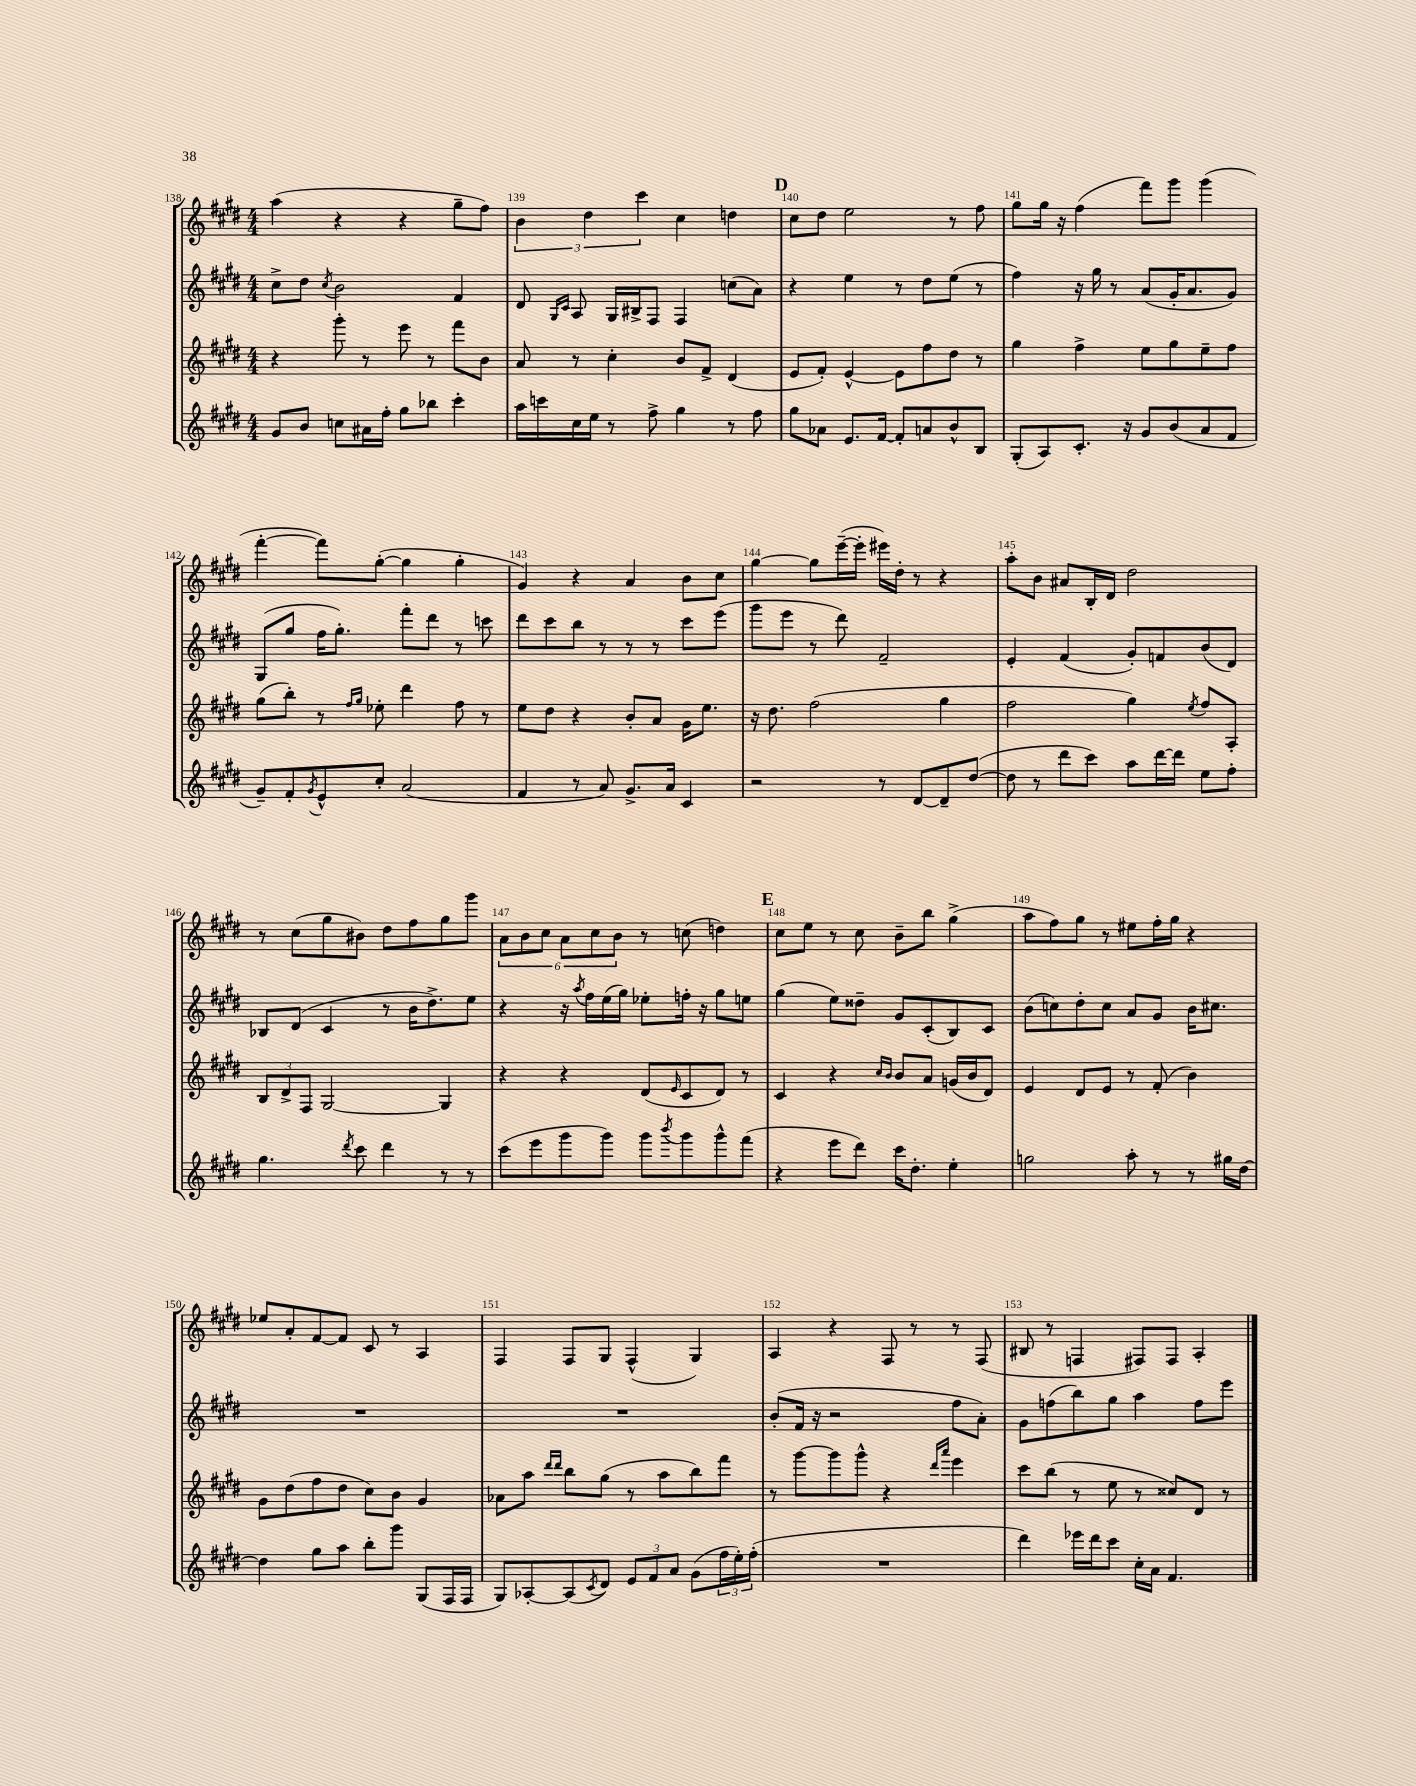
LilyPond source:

<<
\new StaffGroup <<
\new Staff = "s0" {
    \clef treble \key e \major \numericTimeSignature \time 4/4
    a''4( r4 r4 gis''8-- fis''8) |
    \tuplet 3/2 { b'4 dis''4 cis'''4 } cis''4 d''4 |
    \mark \markup { \bold "D" } cis''8 dis''8 e''2 r8 fis''8 |
    gis''8 gis''16 r16 fis''4( fis'''8) gis'''8 gis'''4( |
    fis'''4~-. fis'''8) gis''8~-.( gis''4 gis''4-. |
    gis'4) r4 a'4 b'8 cis''8 |
    gis''4~ gis''8 e'''16~--( e'''16-. eis'''16) dis''16-. r8 r4 |
    a''8-. b'8 ais'8 b16-. dis'16 dis''2 |
    r8 cis''8( gis''8 bis'8) dis''8 fis''8 gis''8 gis'''8 |
    \tuplet 6/4 { a'8 b'8 cis''8 a'8 cis''8 b'8 } r8 c''8( d''4) |
    \mark \markup { \bold "E" } cis''8 e''8 r8 cis''8 b'8-- b''8 gis''4->( |
    a''8 fis''8) gis''8 r8 eis''8 fis''16-. gis''16 r4 |
    ees''8 a'8-. fis'8~ fis'8 cis'8 r8 a4 |
    fis4 fis8 gis8 fis4-^( gis4) |
    a4 r4 fis8 r8 r8 fis8( |
    bis8 r8 f4 fis8) fis8 a4-. \bar "|." |
}
\new Staff = "s1" {
    \clef treble \key e \major \numericTimeSignature \time 4/4
    cis''8-> dis''8 \acciaccatura { cis''8 } b'2 fis'4 |
    dis'8 \grace { gis16 cis'16 } a8 gis16 bis16-> fis8 fis4 c''8( a'8) |
    \mark \markup { \bold "D" } r4 e''4 r8 dis''8 e''8( r8 |
    fis''4) r16 gis''16 r8 a'8( gis'16-. a'8. gis'8) |
    gis8( gis''8 fis''16 gis''8.-.) fis'''8-. dis'''8 r8 c'''8 |
    dis'''8 cis'''8 b''8 r8 r8 r8 cis'''8 e'''8( |
    gis'''8 e'''8 r8 dis'''8) fis'2-- |
    e'4-. fis'4( gis'8-.) f'8 b'8( dis'8) |
    bes8 dis'8( cis'4 r8 b'16 dis''8.->) e''8 |
    r4 r16 \acciaccatura { a''8 } fis''16 e''16( gis''16) ees''8-. f''16-. r16 gis''8 e''8 |
    \mark \markup { \bold "E" } gis''4( e''8) disis''8-- gis'8 cis'8-.( b8) cis'8 |
    b'8( c''8) dis''8-. c''8 a'8 gis'8 b'16 cis''8. |
    R1 |
    R1 |
    b'8-.( fis'16 r16 r2 fis''8 a'8-.) |
    gis'8 f''8( b''8) gis''8 a''4 f''8 e'''8 \bar "|." |
}
\new Staff = "s2" {
    \clef treble \key e \major \numericTimeSignature \time 4/4
    r4 gis'''8-. r8 e'''8 r8 fis'''8 b'8 |
    a'8 r8 cis''4-. b'8 fis'8-> dis'4( |
    \mark \markup { \bold "D" } e'8 fis'8-.) e'4~-^ e'8 fis''8 dis''8 r8 |
    gis''4 fis''4-> e''8 gis''8 e''8-- fis''8 |
    gis''8( b''8-.) r8 \grace { fis''16 gis''16 } ees''8-. dis'''4 fis''8 r8 |
    e''8 dis''8 r4 b'8-. a'8 gis'16 e''8. |
    r16 dis''8. fis''2( gis''4 |
    fis''2 gis''4) \acciaccatura { e''8 } fis''8 a8-. |
    \tuplet 3/2 { b8 dis'8-> fis8 } gis2~ gis4 |
    r4 r4 dis'8( \grace { e'16 } cis'8 dis'8) r8 |
    \mark \markup { \bold "E" } cis'4 r4 \grace { cis''16 b'16 } b'8 a'8 g'16( b'16 dis'8) |
    e'4 dis'8 e'8 r8 fis'8-.( b'4) |
    gis'8 dis''8( fis''8 dis''8 cis''8) b'8 gis'4 |
    aes'8 a''8 \grace { dis'''16 dis'''16 } b''8 gis''8( r8 a''8 b''8) fis'''8 |
    r8 gis'''8~ gis'''8 gis'''8-^ r4 \grace { dis'''16 a'''16 } e'''4 |
    cis'''8 b''8( r8 e''8 r8 cisis''8) dis'8 r8 \bar "|." |
}
\new Staff = "s3" {
    \clef treble \key e \major \numericTimeSignature \time 4/4
    gis'8 b'8 c''8 ais'16 fis''16-. gis''8 bes''8 cis'''4-. |
    a''16 c'''16 cis''16 e''16 r8 fis''8-> gis''4 r8 fis''8 |
    \mark \markup { \bold "D" } gis''8 aes'8 e'8. fis'16~ fis'8-. a'8 b'8-^ b8 |
    gis8-.( a8) cis'8.-. r16 gis'8 b'8( a'8 fis'8 |
    gis'8--) fis'8-. \acciaccatura { gis'8 } e'8-^ cis''8-. a'2( |
    fis'4 r8 a'8) gis'8.-> a'16 cis'4 |
    r2 r8 dis'8~ dis'8-- dis''8~( |
    dis''8 r8 dis'''8 cis'''8) a''8 dis'''16~ dis'''16 e''8 fis''8-. |
    gis''4. \acciaccatura { dis'''8 } cis'''8 dis'''4 r8 r8 |
    cis'''8( e'''8 gis'''8 gis'''8) gis'''8 \acciaccatura { b'''8 } gis'''8 gis'''8-^ fis'''8( |
    \mark \markup { \bold "E" } r4 e'''8 dis'''8) cis'''16 dis''8.-. e''4-. |
    g''2 a''8-. r8 r8 gis''16 dis''16~ |
    dis''4 gis''8 a''8 b''8-. gis'''8 gis8( fis16 fis16 |
    gis8) aes8~-. aes8( \acciaccatura { cis'8 } dis'8) \tuplet 3/2 { e'8 fis'8 a'8 } gis'8( \tuplet 3/2 { fis''16 e''16-.) fis''16-.( } |
    R1 |
    dis'''4) ees'''16 dis'''16 cis'''8 cis''16-. a'16 fis'4. \bar "|." |
}
>>
>>
\layout { \context { \Score currentBarNumber = #138 \override BarNumber.break-visibility = ##(#f #t #t) barNumberVisibility = #all-bar-numbers-visible } }
